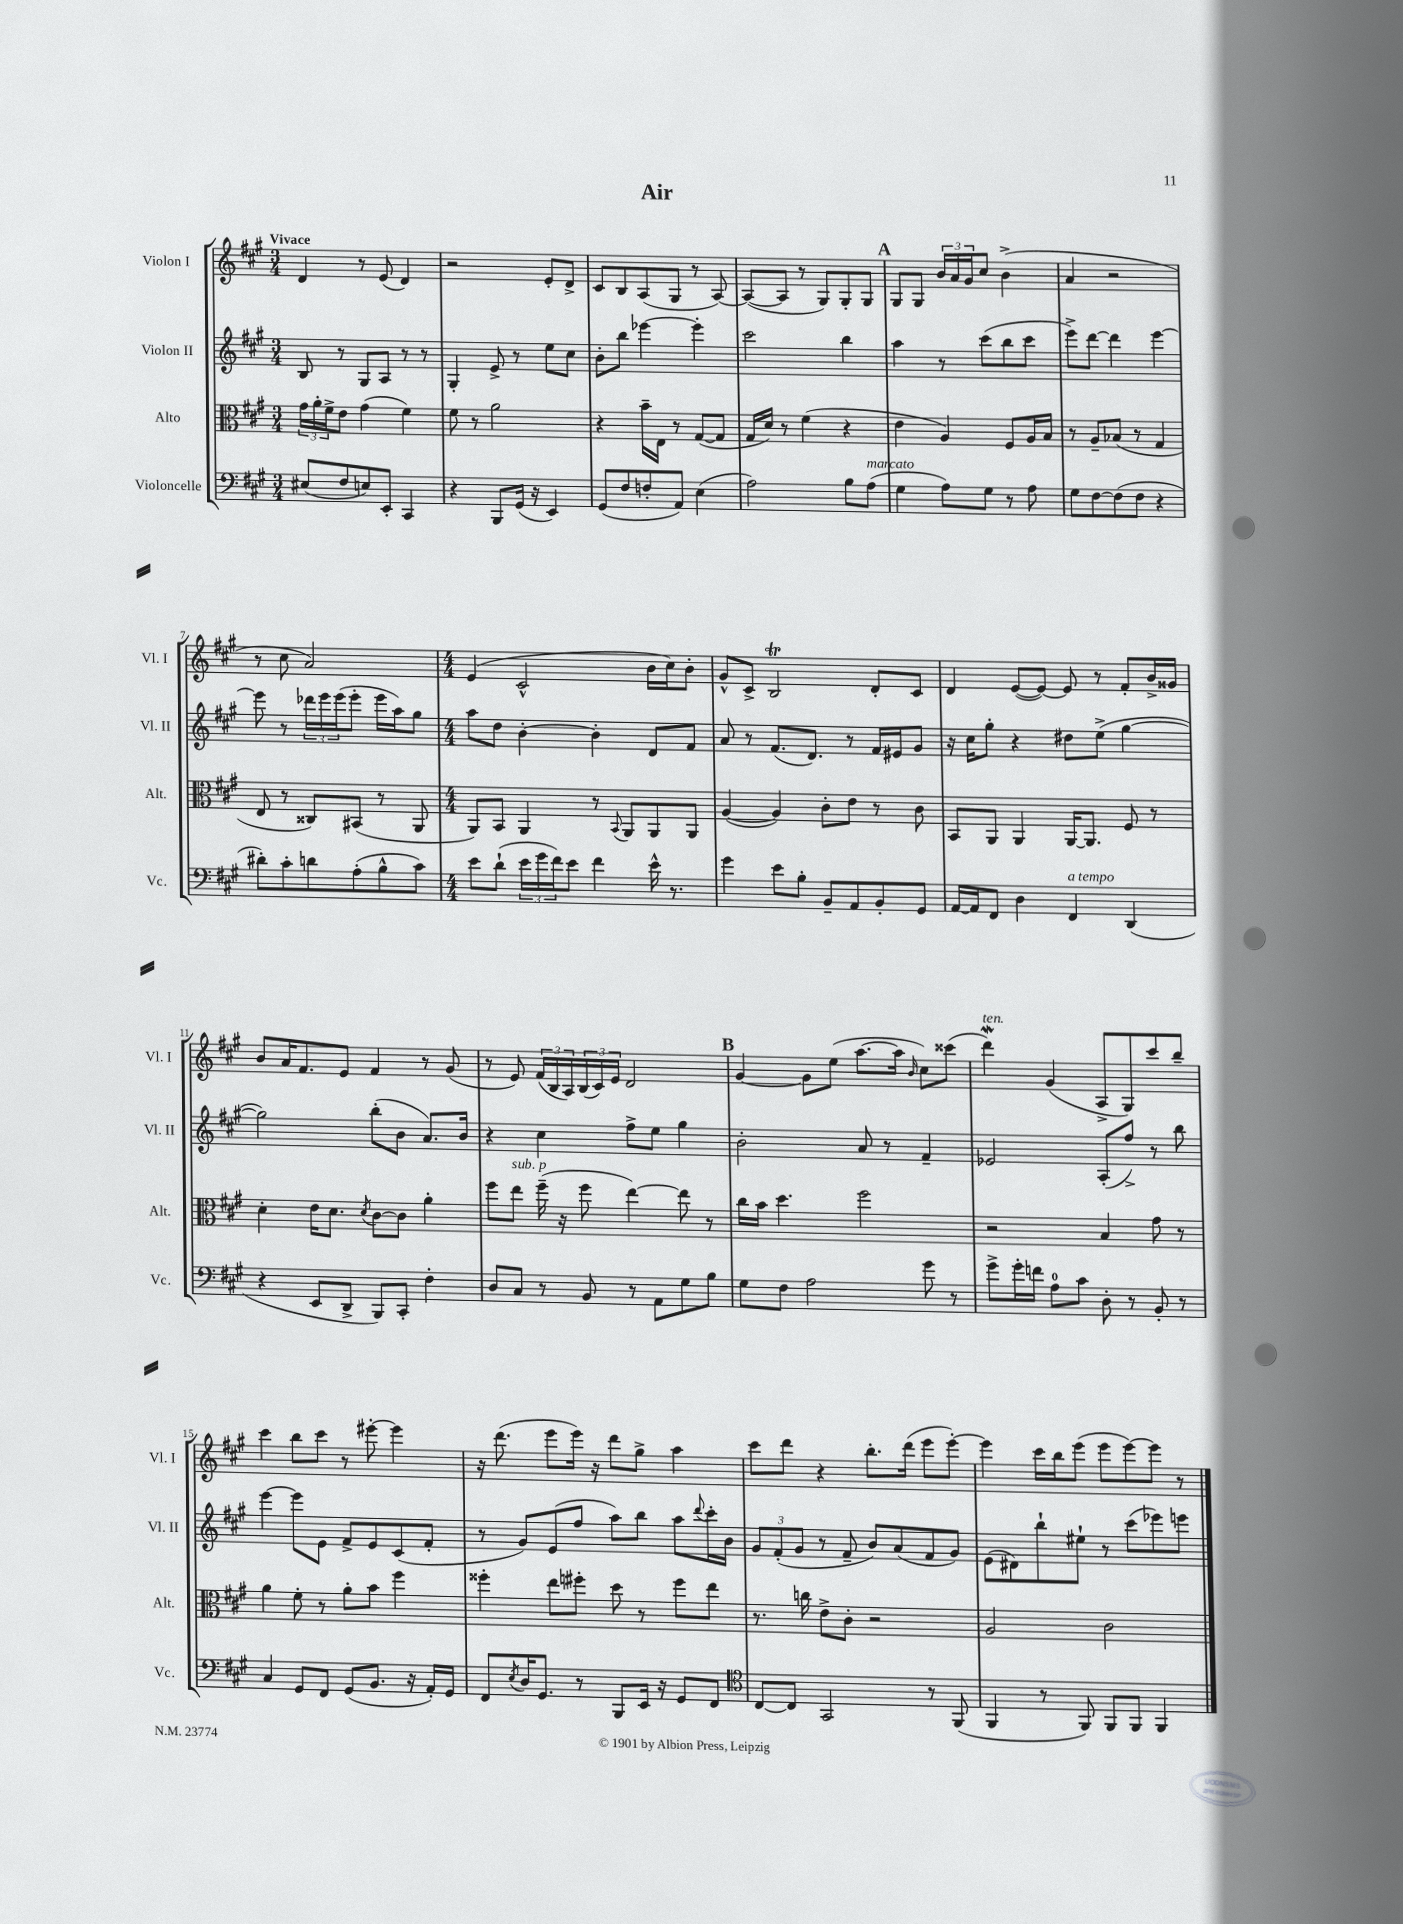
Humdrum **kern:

**kern	**kern	**kern	**kern
*part4	*part3	*part2	*part1
*staff4	*staff3	*staff2	*staff1
*I"Violoncelle	*I"Alto	*I"Violon II	*I"Violon I
*I'Vc.	*I'Alt.	*I'Vl. II	*I'Vl. I
*clefF4	*clefC3	*clefG2	*clefG2
*k[f#c#g#]	*k[f#c#g#]	*k[f#c#g#]	*k[f#c#g#]
*M3/4	*M3/4	*M3/4	*M3/4
=1	=1	=1	=1
!	!	!	!LO:TX:a:B:t=Vivace
(8E#X/L	24g#\LL	8B/	4d/
.	24a'\	.	.
.	24f#^\J	.	.
8F#/	8e\J	8r	.
8En/)	(4g#\	8G#/L	8r
8EE'/J	.	8A/J	(8e/
4CC#/	4f#\)	8r	4d/)
.	.	8r	.
=2	=2	=2	=2
4r	8f#\	4G#'/	2r
.	8r	.	.
8BBB/L	2a\	8e^/	.
(16GG#/Jk	.	8r	.
16r	.	.	.
4EE/)	.	8ee\L	8e'/L
.	.	8cc#\J	8d^/J
=3	=3	=3	=3
(8GG#/L	4r	8b'\L	8c#/L
8F#/	.	8bb\J	8B/
8Fn'/	16b~\LL	[4eee-X\	(8A/
.	16E\JJ	.	.
8AA/J)	8r	.	8G#/J
(4E\	([8G#/L	4eee-'\]	8r
.	8G#/J]	.	[8A/)
=4	=4	=4	=4
2A\)	16G#/LL	2ccc#\	(8A/L_
.	16d/JJ)	.	.
.	8r	.	8A/J]
.	(4f#\	.	8r
.	.	.	8G#/L)
8B\L	4r	4bb\	8G#'/
!LO:TX:a:i:t=marcato	!	!	!
(8A\J	.	.	8G#/J
!!LO:REH:place=s1:t=A
=5	=5	=5	=5
4G#\	4e\	4aa\	8G#/L
.	.	.	8G#/J
8A\L)	4A/)	8r	24b/LL
.	.	.	24a/
.	.	.	24g#/J
8G#\J	.	(8ccc#\L	8cc#/J
8r	8F#/L	8bb\	(4b^\
8A\	16A/L	8ccc#\J	.
.	16B/JJ	.	.
=6	=6	=6	=6
8G#\L	8r	8eee^\L)	4a/
[8F#\	8A~/L	[8ddd\J	.
(8F#\]	(8B-X/J	4ddd\]	2r
8F#\J	8r	.	.
4r	4G#/	[4eee\	.
!!LO:LB:g=z
=7	=7	=7	=7
8d#X'\L)	8E/	8eee\]	8r
8c#'\	8r	8r	8cc#\
8dn\	8C##X/L)	24ddd-X\LL	2a/)
.	.	24eee\	.
.	.	(24eee\J	.
(8A'\	(8BB#X/J	8eee'\J	.
8B^^\	8r	16eee\LL	.
.	.	16aa\J)	.
8c#\J)	8AA/	8gg#\J	.
=8	=8	=8	=8
*M4/4	*M4/4	*M4/4	*M4/4
8e\L	8AA/L)	8aa\L	(4e/
(8d`\J	8BB/J	8dd\J	.
24e\LL	4AA/	[4b'\	2c#^^/
24g#\	.	.	.
24f#\J)	.	.	.
8e\J	.	.	.
4f#\	8r	4b'\]	.
.	8qqBB/	.	.
.	8AA/L	.	.
16e^^\	8AA/	8d/L	16b\LL
8.r	.	.	16cc#\J)
.	8AA/J	8f#/J	8b'\J
=9	=9	=9	=9
4g#\	([4A/	8a/	8g#^^/L
.	.	8r	8c#^/J
8e\L	4A/])	(8.f#/L	2BT/
8B'\J	.	.	.
.	.	8.d/J)	.
8BB~/L	8c#'\L	.	.
8AA/	8e\J	8r	.
8BB'/	8r	16f#/LL	8d'/L
.	.	16e#X/J	.
8GG#/J	8c#\	8g#/J	8c#/J
=10	=10	=10	=10
[16AA/LL	8BB/L	16r	4d/
16AA/J]	.	16cc#\KL	.
8FF#/J	8AA/J	8gg#'\J	.
4D\	4AA/	4r	([8e/L
.	.	.	8e/J_)
!LO:TX:a:i:t=a tempo	!	!	!
4FF#/	[16AA/KL	8dd#X\L	8e/]
.	8.AA/J]	.	.
.	.	(8ee^\J	8r
(4DD/	8F#/	[4gg#\	8f#'/L
.	8r	.	16b^/L
.	.	.	16g##X/JJ
!!LO:LB:g=z
=11	=11	=11	=11
4r	4d'\	2gg#\])	8b/L
.	.	.	16a/K
.	.	.	8.f#/
8EE/L	16e\KL	.	.
.	8.d\J	.	.
8DD^/J	.	.	8e/J
.	8qd/	.	.
8BBB/L)	[8c#\L	(8bb'\L	4f#/
8CC#'/J	8c#\J]	8b\J	.
4F#'\	4a'\	8.a/L)	8r
.	.	.	(8g#/
.	.	16b/Jk	.
=12	=12	=12	=12
8D/L	8ff#\L	4r	8r
!	!LO:TX:a:i:t=sub. p	!	!
8C#/J	8ee\J	.	8e/)
8r	(16ff#~\	4cc#\	(24f#/LL
.	.	.	24B/
.	16r	.	.
.	.	.	24A/)
8BB/	8ff#\	.	(24B/
.	.	.	24c#/)
.	.	.	24e/JJ
8r	[4ee\)	8ff#^\L	2d/
8AA\L	.	8ee\J	.
8G#\	8ee\]	4gg#\	.
8B\J	8r	.	.
!!LO:REH:place=s1:t=B
=13	=13	=13	=13
8G#\L	16cc#\LL	2b'\	[4g#/
.	16b\JJ	.	.
8F#\J	4.dd\	.	.
2A\	.	.	8g#\L]
.	.	.	(8ee\J
.	2ff#\	8a/	[8.aa\L
.	.	8r	.
.	.	.	16aa\Jk]
.	.	.	16qqb/
8g#\	.	4f#~/	8cc#\L)
8r	.	.	(8ccc##X\J
=14	=14	=14	=14
!	!	!	!LO:TX:a:i:t=ten.
8g#^\L	2r	2e-X/	4dddw\)
16g#'\L	.	.	.
16fn\JJ	.	.	.
8A\L	.	.	(4g#/
8c#\J	.	.	.
8D'\	4B/	(8A'/L	8A^/L
8r	.	8ff#^/J)	8G#/)
8BB'/	8g#\	8r	8ccc#/
8r	8r	8bb\	8bb~/J
!!LO:LB:g=z
=15	=15	=15	=15
4C#/	4a\	[4eee\	4ccc#\
8GG#/L	8f#'\	8eee\L]	8bb\L
8FF#/J	8r	8e\J	8ccc#\J
(8GG#/L	8a'\L	8f#^/L	8r
8.BB/J	8b\J	8e/	[8eee#X'\
.	4ff#\	(8c#/	4eee#\]
16r	.	.	.
16AA'/LL)	.	8f#'/J	.
16GG#/JJ	.	.	.
=16	=16	=16	=16
8FF#/L	4ff##X'\	8r	16r
.	.	.	(8.ddd\
8qE/	.	.	.
16D/K	.	8g#/L)	.
8.GG#/J	.	.	.
.	8ee\L	(8e/	8eee\L
8r	8ff#X'\J	8ff#/J	16eee\Jk)
.	.	.	16r
8BBB/L	8dd\	8aa\L)	8ddd\L
16EE/Jk	8r	8bb\J	8gg#^\J
16r	.	.	.
8GG#/L	8ff#\L	8aa\L	4aa\
.	.	8qqddd/	.
8FF#/J	8ee\J	16ccc#'\L	.
.	.	16b\JJ	.
=17	=17	=17	=17
*clefC4	*	*	*
[8C#/L	8.r	12g#/L	8ccc#\L
.	.	(12f#'/	.
8C#/J]	.	.	8ddd\J
.	.	12g#/J	.
.	16ccn\	.	.
2GG#/	8e^\L	8r	4r
.	8c#'\J	8f#~/	.
.	2r	8b/L)	8.bb'\L
.	.	(8a/	.
.	.	.	(16ddd\Jk
8r	.	8f#/	8eee\L
(8FF#/	.	8g#/J)	[8eee'\J)
=18	=18	=18	=18
4FF#/	2A/	(8e\L	4eee\]
.	.	8d#X\)	.
8r	.	8bb`\	16ccc#\LL
.	.	.	16bb\J
8FF#/)	.	8ee#X`\J	(8eee\J
8FF#/L	2c#\	8r	8eee\L
8FF#/J	.	(8ccc#\L	[8eee\)
4FF#/	.	8eee-X\)	8eee\J]
.	.	8eeen\J	8r
==	==	==	==
*-	*-	*-	*-
